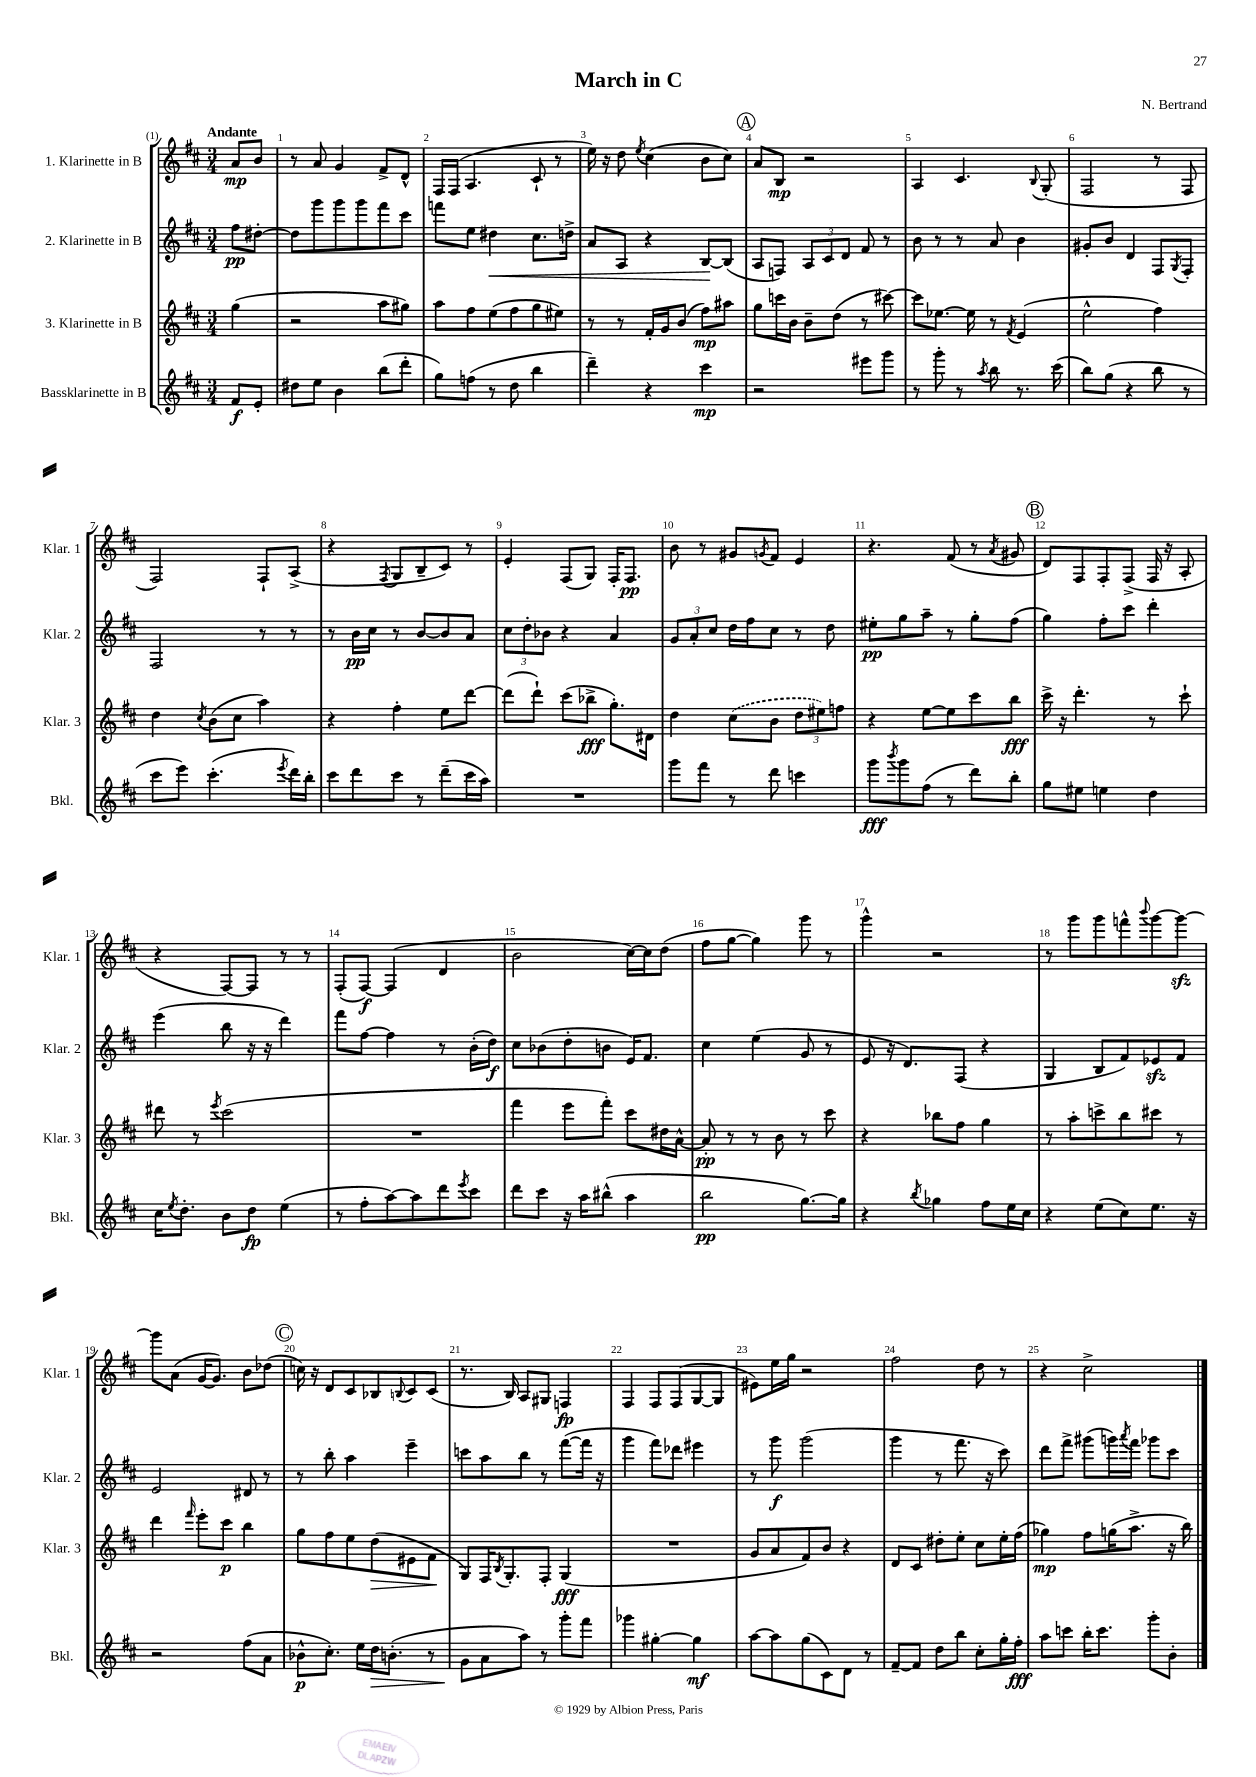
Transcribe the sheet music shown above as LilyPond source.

\header { title = "March in C" composer = "N. Bertrand" }
<<
\new StaffGroup <<
\new Staff = "s0" \with { instrumentName = "1. Klarinette in B" shortInstrumentName = "Klar. 1" } {
    \clef treble \key d \major \numericTimeSignature \time 3/4 \partial 4 \tempo "Andante"
    a'8\mp b'8 |
    r8 a'8 g'4 fis'8-> d'8-^ |
    fis16 fis16( a4. cis'8-! r8 |
    e''16) r16 d''8 \acciaccatura { e''8 } cis''4( b'8 cis''8) |
    \mark \markup { \circle "A" } a'8 b8\mp r2 |
    a4 cis'4. \appoggiatura { b8 } g8-.( |
    fis2 r8 fis8 |
    fis2) fis8-! a8->( |
    r4 \acciaccatura { fis8 } g8 b8-- cis'8) r8 |
    e'4-. fis8( g8) fis16-. fis8.\pp |
    b'8 r8 gis'8 \acciaccatura { g'8 } fis'8 e'4 |
    r4. fis'8( r8 \acciaccatura { a'8 } gis'8 |
    \mark \markup { \circle "B" } d'8) fis8 fis8-. fis8->( fis16 r16 a8-. |
    r4 fis8~) fis8 r8 r8 |
    fis8-.( fis8~\f) fis4( d'4 |
    b'2 cis''16~) cis''16 d''8( |
    fis''8 g''8~ g''4) g'''8 r8 |
    g'''4-^ r2 |
    r8 g'''8 g'''8 f'''8-^ \appoggiatura { b'''8 } g'''8~ g'''8~\sfz |
    g'''8 a'8( g'16~ g'8.) b'8 des''8( |
    \mark \markup { \circle "C" } c''16) r16 d'8 cis'8 bes8 \appoggiatura { b8 } cis'8 cis'8( |
    r8. b16) a8 gis8 f4\fp |
    fis4 fis8 fis8( g8~ g8 |
    eis'8) e''16 g''16 r2 |
    fis''2 d''8 r8 |
    r4 cis''2-> \bar "|." |
}
\new Staff = "s1" \with { instrumentName = "2. Klarinette in B" shortInstrumentName = "Klar. 2" } {
    \clef treble \key d \major \numericTimeSignature \time 3/4 \partial 4
    fis''8\pp dis''8~-. |
    dis''8 g'''8 g'''8 g'''8 fis'''8 cis'''8 |
    f'''8 e''8 dis''4\< cis''8. d''16-> |
    a'8 a8 r4 b8~\! b8( |
    \mark \markup { \circle "A" } a8 f8) \tuplet 3/2 { a8 cis'8 d'8 } fis'8 r8 |
    b'8 r8 r8 a'8 b'4 |
    gis'8-. b'8 d'4 fis8 \acciaccatura { g8 } fis8-. |
    fis2 r8 r8 |
    r8 b'16\pp cis''16 r8 b'8~ b'8 a'8 |
    \tuplet 3/2 { cis''8 d''8-. bes'8 } r4 a'4 |
    \tuplet 3/2 { g'8 a'8-. cis''8 } d''16 fis''16 cis''8 r8 d''8 |
    eis''8-.\pp g''8 a''8-- r8 g''8-. fis''8( |
    \mark \markup { \circle "B" } g''4) fis''8-. cis'''8 d'''4-. |
    e'''4( b''8 r16 r16 d'''4) |
    fis'''8 fis''8~ fis''4 r8 b'16-.( d''16\f) |
    cis''8 bes'8( d''8-. b'8 e'16) fis'8. |
    cis''4 e''4( g'8 r8 |
    e'8 r16 d'8.) fis8( r4 |
    g4 b8 fis'8) ees'8\sfz fis'8 |
    e'2 dis'8 r8 |
    \mark \markup { \circle "C" } r8 b''8-. a''4 e'''4-- |
    c'''8 a''8 b''8 r8 fis'''8~( fis'''16 r16 |
    g'''4 fis'''8) des'''8 eis'''4 |
    r8 g'''8\f g'''2( |
    g'''4 r8 fis'''8. r16 cis'''8) |
    d'''8 fis'''8-> gis'''8( g'''16) \acciaccatura { a'''8 } fis'''16 ges'''8 cis'''8 \bar "|." |
}
\new Staff = "s2" \with { instrumentName = "3. Klarinette in B" shortInstrumentName = "Klar. 3" } {
    \clef treble \key d \major \numericTimeSignature \time 3/4 \partial 4
    g''4( |
    r2 a''8 gis''8) |
    a''8 fis''8 e''8( fis''8 g''8 eis''8) |
    r8 r8 fis'16-. g'16 b'8( fis''8\mp) ais''8 |
    \mark \markup { \circle "A" } g''8 c'''16 b'16 b'8-- d''8( r8 cis'''8~) |
    cis'''8 ees''8.~ ees''16 r8 \acciaccatura { fis'8 } e'4( |
    e''2-^ fis''4) |
    d''4 \acciaccatura { cis''8 } b'8( cis''8 a''4) |
    r4 fis''4-. e''8 d'''8~ |
    d'''8( d'''8-!) cis'''8( bes''8->\fff g''8.-.) dis'16 |
    d''4 \once \slurDashed cis''8( b'8 \tuplet 3/2 { d''8 eis''8) f''8 } |
    r4 e''8~ e''8 cis'''8 b''8\fff |
    \mark \markup { \circle "B" } cis'''16-> r16 d'''4.-. r8 cis'''8-! |
    dis'''8 r8 \acciaccatura { e'''8 } cis'''2( |
    R2. |
    fis'''4 e'''8 fis'''8-.) cis'''8 dis''16 a'16~-^ |
    a'8-.\pp r8 r8 b'8 r8 cis'''8 |
    r4 bes''8 fis''8 g''4 |
    r8 a''8-. c'''8-> b''8 cis'''8 r8 |
    d'''4 \grace { fis'''16 } e'''8-. cis'''8\p b''4 |
    \mark \markup { \circle "C" } g''8 fis''8 e''8 d''8\>( eis'8 fis'8\! |
    g8) fis16 \acciaccatura { b8 } g8.-. fis8-. g4\fff( |
    R2. |
    g'8 a'8 fis'8) b'8 r4 |
    d'8 cis'8 dis''8-. e''8-. cis''8 e''16-. fis''16( |
    ges''4\mp) fis''8 g''16( a''8.-> r16 b''16) \bar "|." |
}
\new Staff = "s3" \with { instrumentName = "Bassklarinette in B" shortInstrumentName = "Bkl." } {
    \clef treble \key d \major \numericTimeSignature \time 3/4 \partial 4
    fis'8\f e'8-. |
    dis''8 e''8 b'4 b''8( d'''8-. |
    g''8) f''8( r8 d''8 b''4 |
    d'''4--) r4 cis'''4\mp |
    \mark \markup { \circle "A" } r2 eis'''8 g'''8 |
    r8 g'''8-. r8 \acciaccatura { a''8 } b''8 r8. cis'''16( |
    b''8) g''8( r4 b''8 r8 |
    cis'''8 e'''8) cis'''4.-.( \acciaccatura { e'''8 } d'''16) b''16-. |
    cis'''8 d'''8 cis'''8 r8 d'''8--( cis'''16 a''16) |
    R2. |
    g'''8 fis'''8 r8 d'''8 c'''4 |
    g'''8\fff \acciaccatura { b'''8 } g'''8 fis''8( r8 d'''8) b''8-. |
    \mark \markup { \circle "B" } g''8 eis''8 e''4 d''4 |
    cis''16 \acciaccatura { e''8 } d''8.-. b'8 d''8\fp e''4( |
    r8 fis''8-. a''8~) a''8 d'''8 \acciaccatura { e'''8 } cis'''8 |
    d'''8 cis'''8 r16 a''16 bis''8-^( a''4 |
    b''2\pp g''8.~) g''16 |
    r4 \acciaccatura { b''8 } ges''4 fis''8 e''16 cis''16 |
    r4 e''8( cis''8) e''8. r16 |
    r2 fis''8( a'8 |
    \mark \markup { \circle "C" } bes'8-^\p cis''8.-.) e''16 d''16\> b'8.-.( r8 |
    g'8\! a'8 a''8) r8 g'''8-. fis'''8 |
    ges'''4 gis''4~-. gis''4\mf |
    a''8~ a''8 g''8( cis'8) d'8 r8 |
    fis'8~-- fis'8 d''8 b''8 cis''8-. g''16-. fis''16-.\fff |
    a''8 c'''8 b''16-. c'''8. g'''8-. b'8-. \bar "|." |
}
>>
>>
\layout { \context { \Score \override BarNumber.break-visibility = ##(#f #t #t) barNumberVisibility = #all-bar-numbers-visible } }
